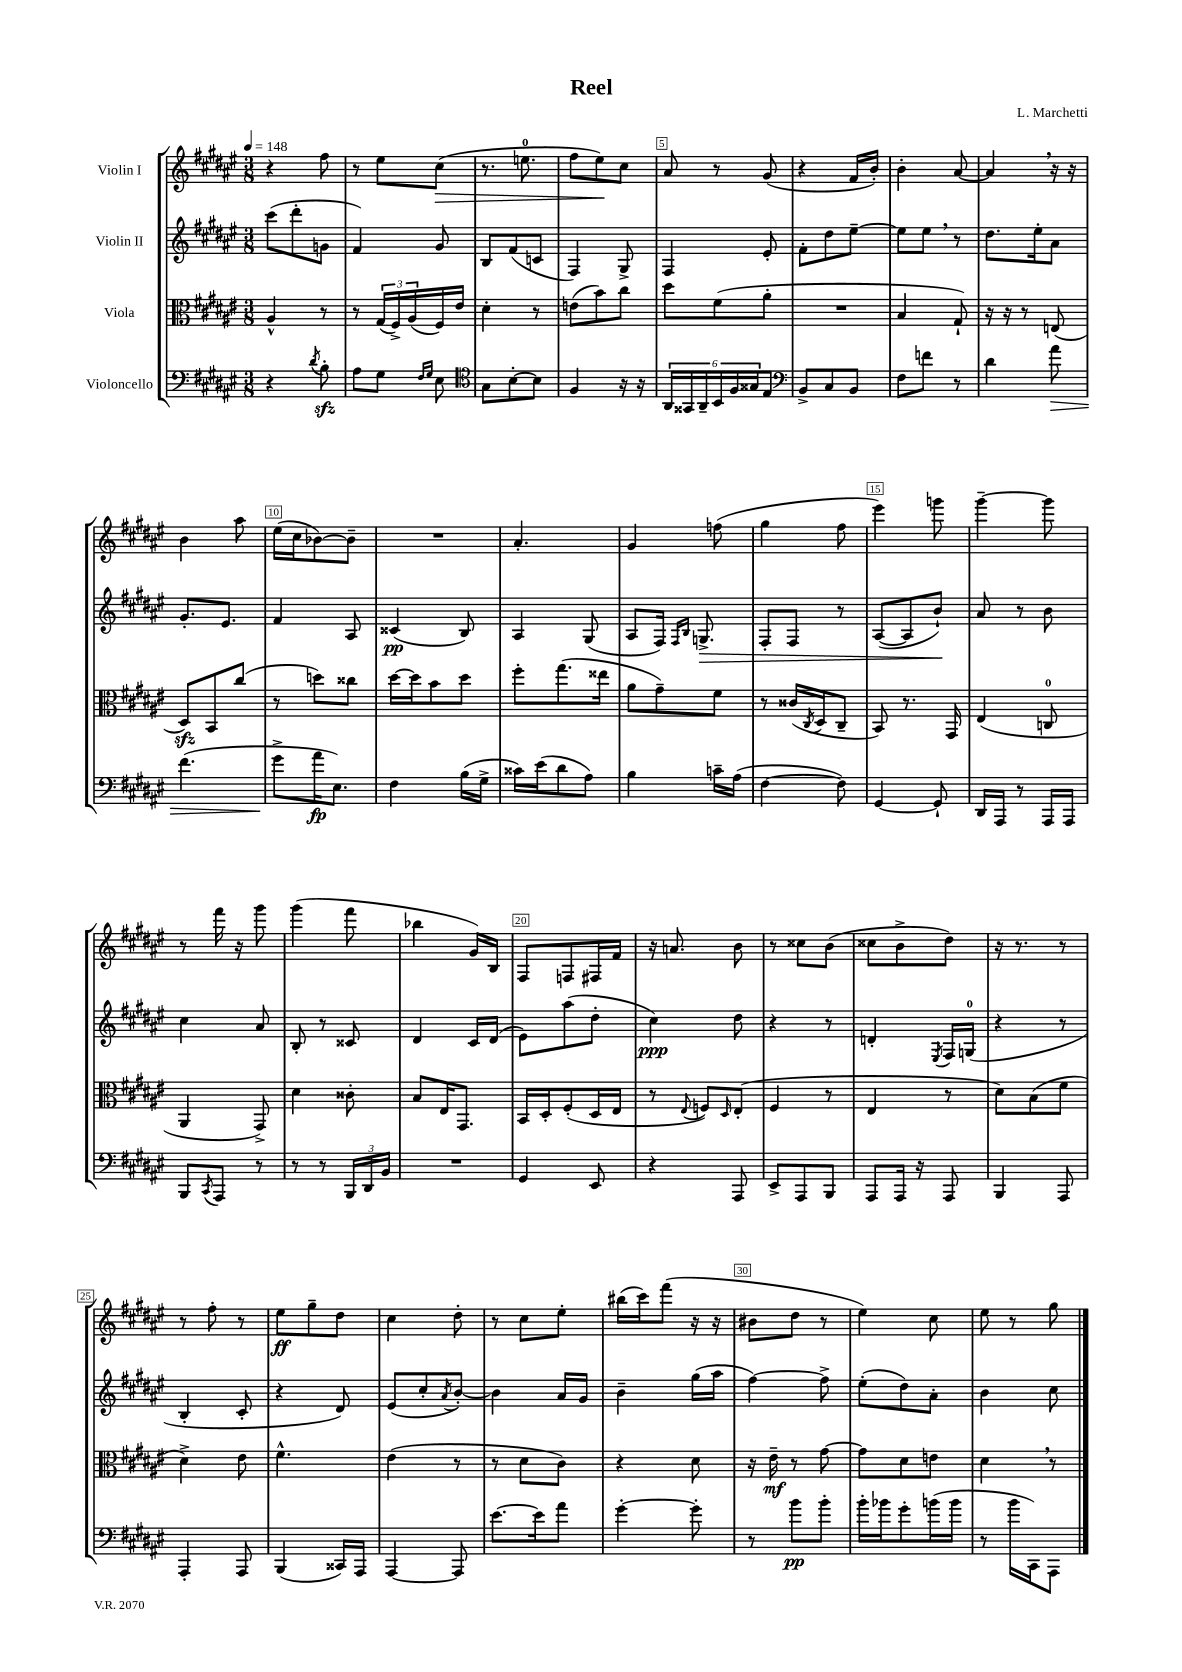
\header { title = "Reel" composer = "L. Marchetti" }
<<
\new StaffGroup <<
\new Staff = "s0" \with { instrumentName = "Violin I" } {
    \clef treble \key fis \major \numericTimeSignature \time 3/8 \tempo 4 = 148
    r4 fis''8 |
    r8 eis''8 cis''8\>( |
    r8. e''8.-0 |
    fis''8 eis''8\!) cis''8 |
    ais'8 r8 gis'8( |
    r4 fis'16 b'16-.) |
    b'4-. ais'8~ |
    ais'4 \breathe r16 r16 |
    b'4 ais''8 |
    eis''16( cis''16 bes'8~) bes'8-- |
    R4. |
    ais'4.-. |
    gis'4 f''8( |
    gis''4 fis''8 |
    eis'''4) g'''8 |
    gis'''4~-- gis'''8 |
    r8 fis'''16 r16 gis'''8 |
    gis'''4( fis'''8 |
    bes''4 gis'16) b16 |
    fis8 f8 fis16 fis'16 |
    r16 a'8. b'8 |
    r8 cisis''8 b'8( |
    cisis''8 b'8-> dis''8) |
    r16 r8. r8 |
    r8 fis''8-. r8 |
    eis''8\ff gis''8-- dis''8 |
    cis''4 dis''8-. |
    r8 cis''8 eis''8-. |
    bis''16( cis'''16) fis'''8( r16 r16 |
    bis'8 dis''8 r8 |
    eis''4) cis''8 |
    eis''8 r8 gis''8 \bar "|." |
}
\new Staff = "s1" \with { instrumentName = "Violin II" } {
    \clef treble \key fis \major \numericTimeSignature \time 3/8
    cis'''8( dis'''8-. g'8 |
    fis'4) gis'8 |
    b8 fis'8( c'8 |
    fis4) gis8-> |
    fis4 eis'8-. |
    fis'8-. dis''8 eis''8~-- |
    eis''8 eis''8 \breathe r8 |
    dis''8. eis''16-. ais'8 |
    gis'8.-. eis'8. |
    fis'4 ais8 |
    cisis'4\pp( b8) |
    ais4 gis8( |
    ais8 fis16) \grace { fis16 b16 } g8.->\> |
    fis8-. fis8 r8 |
    ais8~( ais8 b'8-!\!) |
    ais'8 r8 b'8 |
    cis''4 ais'8 |
    b8-. r8 cisis'8 |
    dis'4 cis'16 dis'16( |
    eis'8) ais''8( dis''8-. |
    cis''4\ppp) dis''8 |
    r4 r8 |
    d'4-. \acciaccatura { eis8 } fis16 g16-0( |
    r4 r8 |
    b4-. cis'8-. |
    r4 dis'8) |
    eis'8( cis''8-. \acciaccatura { ais'8 } b'8~-.) |
    b'4 ais'16 gis'16 |
    b'4-- gis''16( ais''16 |
    fis''4~) fis''8-> |
    eis''8-.( dis''8) ais'8-. |
    b'4 cis''8 \bar "|." |
}
\new Staff = "s2" \with { instrumentName = "Viola" } {
    \clef alto \key fis \major \numericTimeSignature \time 3/8
    ais4-^ r8 |
    r8 \tuplet 3/2 { gis16( fis16->) ais16( } fis16) eis'16 |
    dis'4-. r8 |
    e'8( b'8) cis''8 |
    dis''8 fis'8( ais'8-. |
    R4. |
    b4 gis8-!) |
    r16 r16 r8 e8( |
    dis8\sfz) b,8 cis''8( |
    r8 d''8) cisis''8 |
    dis''16~ dis''16 b'8 dis''8 |
    fis''8-. gis''8.( eisis''16 |
    ais'8 gis'8--) fis'8 |
    r8 cisis'16( \acciaccatura { cis8 } dis16 cis8-- |
    b,8) r8. gis,16 |
    eis4( c8-0 |
    ais,4 gis,8->) |
    dis'4 cisis'8-. |
    b8 eis16 gis,8. |
    b,16 dis16-. fis8-.( dis16 eis16 |
    r8 \appoggiatura { eis8 } f8) \grace { dis16 } eis8-.( |
    fis4 r8 |
    eis4 r8 |
    dis'8) b8( fis'8 |
    dis'4->) eis'8 |
    fis'4.-^ |
    eis'4( r8 |
    r8 dis'8 cis'8) |
    r4 dis'8 |
    r16 eis'16--\mf r8 gis'8~ |
    gis'8 dis'8 e'8 |
    dis'4 \breathe r8 \bar "|." |
}
\new Staff = "s3" \with { instrumentName = "Violoncello" } {
    \clef bass \key fis \major \numericTimeSignature \time 3/8
    r4 \acciaccatura { dis'8 } b8-.\sfz |
    ais8 gis8 \grace { fis16 gis16 } eis8 |
    \clef tenor gis8 b8~-. b8 |
    fis4 r16 r16 |
    \tuplet 6/4 { ais,16 gisis,16 ais,16-- b,16 fis16 gisis16 } eis8 |
    \clef bass b,8-> cis8 b,8 |
    fis8 f'8 r8 |
    dis'4 ais'8\> |
    fis'4.( |
    gis'8->\! ais'16\fp eis8.) |
    fis4 b16( gis16-> |
    cisis'16) eis'16( dis'8 ais8) |
    b4 c'16-- ais16( |
    fis4~ fis8) |
    gis,4~ gis,8-! |
    dis,16 ais,,16 r8 ais,,16 ais,,16 |
    b,,8 \acciaccatura { cis,8 } ais,,8 r8 |
    r8 r8 \tuplet 3/2 { b,,16 dis,16 b,16 } |
    R4. |
    gis,4 eis,8 |
    r4 ais,,8 |
    eis,8-> ais,,8 b,,8 |
    ais,,8 ais,,16 r16 ais,,8 |
    b,,4 ais,,8 |
    ais,,4-. ais,,8 |
    b,,4( cisis,16) ais,,16 |
    ais,,4~ ais,,8 |
    eis'8.~ eis'16 ais'8 |
    gis'4~-. gis'8-. |
    r8 b'8\pp b'8-. |
    b'16-. bes'16 gis'8-. b'16( b'16 |
    r8 b'16 cis,16) ais,,8 \bar "|." |
}
>>
>>
\layout { \context { \Score \override BarNumber.break-visibility = ##(#f #t #t) barNumberVisibility = #(every-nth-bar-number-visible 5) \override BarNumber.stencil = #(make-stencil-boxer 0.1 0.3 ly:text-interface::print) } }
